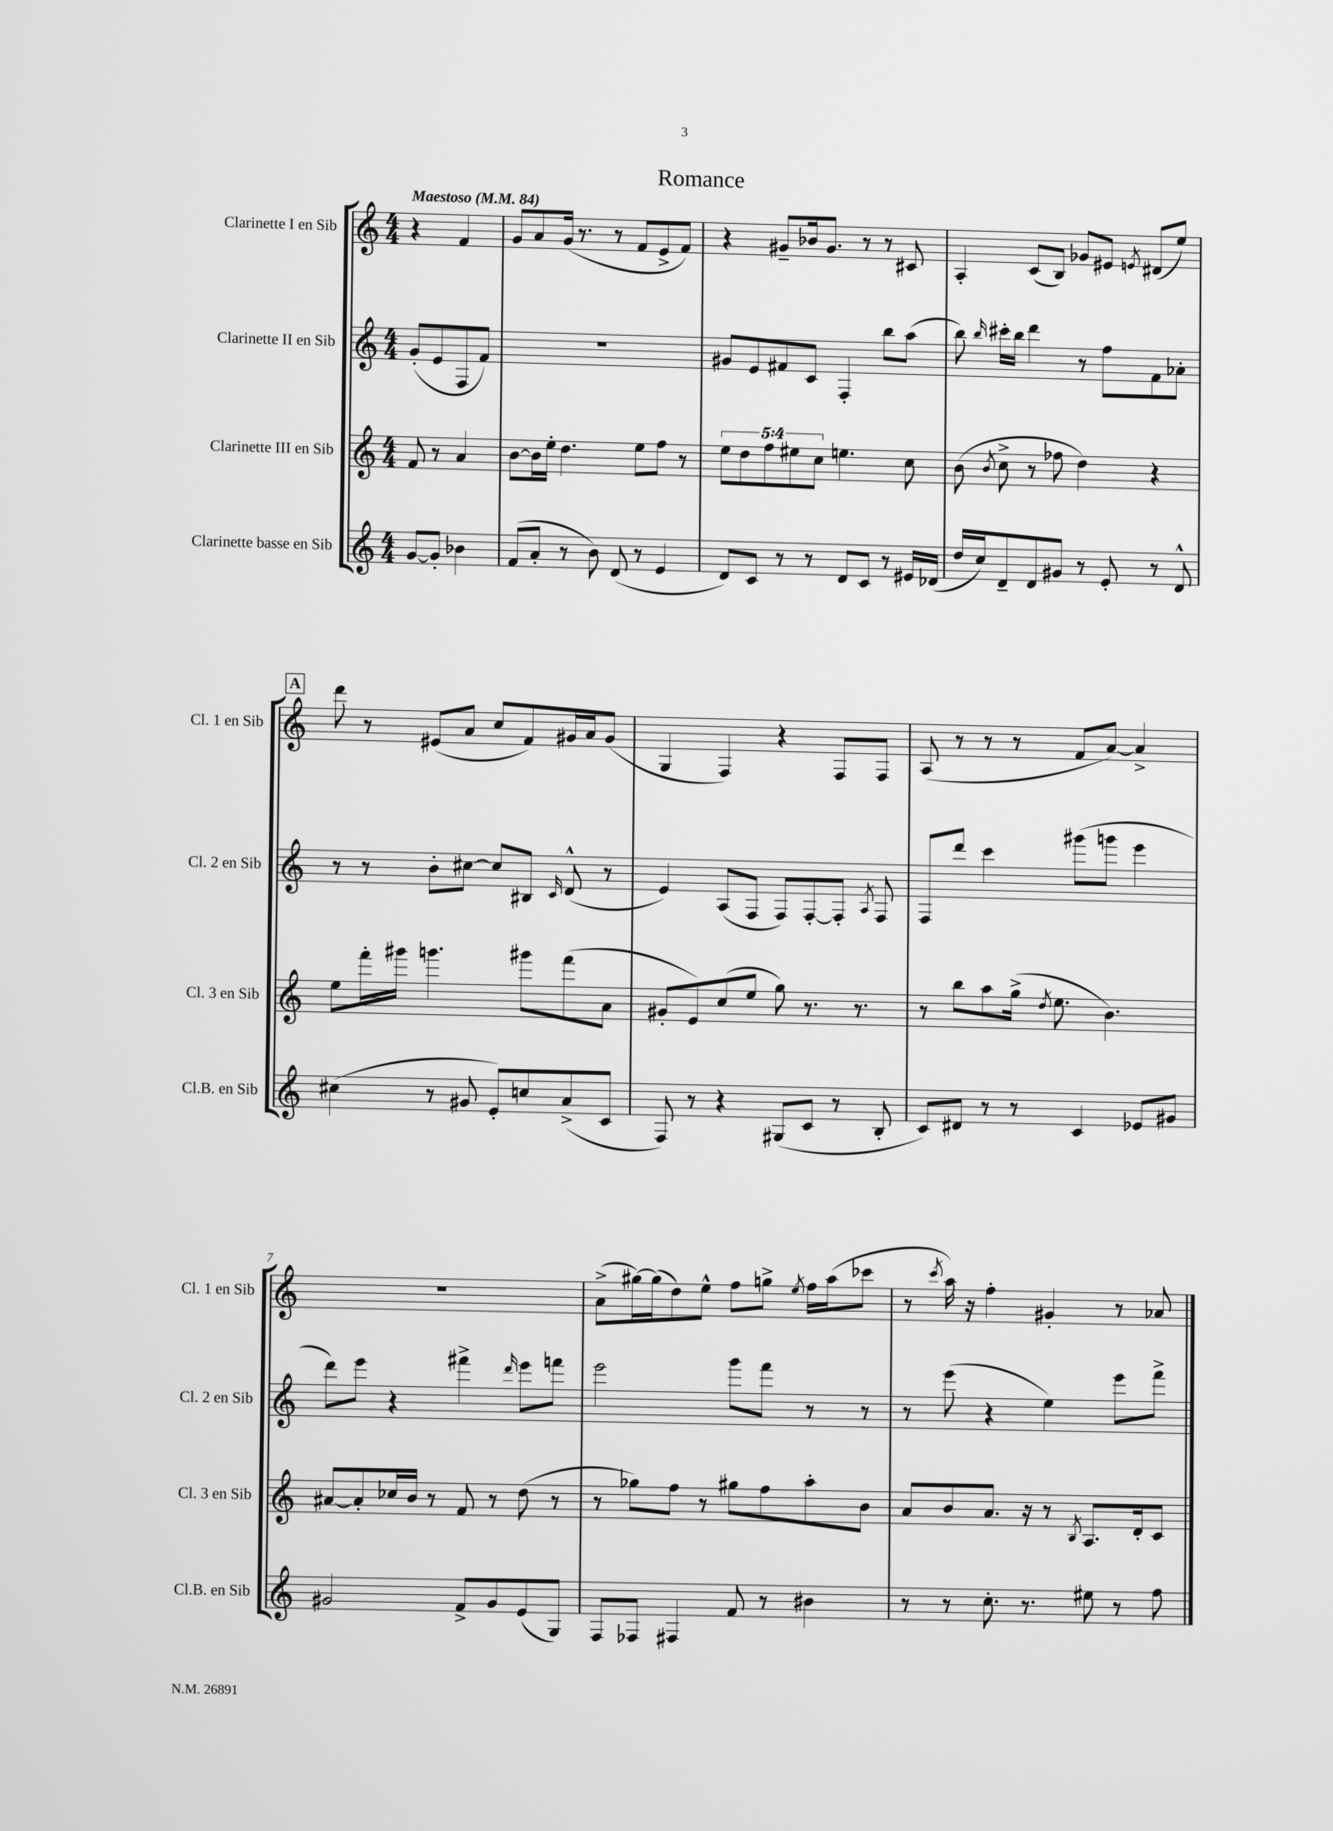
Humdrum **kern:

**kern	**kern	**kern	**kern
*part4	*part3	*part2	*part1
*staff4	*staff3	*staff2	*staff1
*I"Clarinette basse en Sib	*I"Clarinette III en Sib	*I"Clarinette II en Sib	*I"Clarinette I en Sib
*I'Cl.B. en Sib	*I'Cl. 3 en Sib	*I'Cl. 2 en Sib	*I'Cl. 1 en Sib
*clefG2	*clefG2	*clefG2	*clefG2
*k[]	*k[]	*k[]	*k[]
*M4/4	*M4/4	*M4/4	*M4/4
*MM84	*MM84	*MM84	*MM84
=	=	=	=
!	!	!	!LO:TX:a:B:t=Maestoso
[8g/L	8f/	(8g'/L	4r
8g'/J]	8r	8e/	.
4b-X\	4a/	8F/	4f/
.	.	8f/J)	.
=1	=1	=1	=1
(8f/L	[8b\L	1r	8g/L
8a'/J	16b\L]	.	8a/
.	16ee'\JJ	.	.
8r	4.dd\	.	(16g/Jk
.	.	.	8.r
8b\)	.	.	.
(8d/	.	.	8r
8r	8ee\L	.	8f/L
4e/	8ff\J	.	8e^/
.	8r	.	8f/J)
=2	=2	=2	=2
8d/L)	10ee\L	8g#X/L	4r
.	10dd\	.	.
8c/J	.	8e/	.
.	10ff\	.	.
8r	.	8f#X/	8g#X~/L
.	10ee#X\	.	.
8r	.	8c/J	16b-X/k
.	10cc\J	.	.
.	.	.	8.g#/J
8d/L	4.een\	4F'/	.
8c/J	.	.	8r
8r	.	8bb\L	8r
16e#X/LL	8cc\	(8aa\J	8c#X/
(16d-X/JJ	.	.	.
=3	=3	=3	=3
16dd/LL	(8b\	8bb\)	4A'/
16cc/J)	.	.	.
.	8qb/	16qqbb/	.
8d~/	8cc^\	16ccc#X'\LL	.
.	.	16bb\JJ	.
8d/	8r	4ddd\	(8c/L
8g#X/J	8ff-X\	.	8B/J)
8r	4dd\)	8r	8g-X/L
8e'/	.	8ff\L	8e#X/J
.	.	.	8qen/
8r	4r	8f\	(8d#X/L
8d^^/	.	8a-X'\J	8ee/J)
!!LO:LB:g=z
!!LO:REH:place=s1:t=A
=4	=4	=4	=4
(4cc#X\	8ee\L	8r	8ddd\
.	16fff'\L	8r	8r
.	16ggg#X\JJ	.	.
8r	4.gggn\	8b'\L	(8e#X/L
8g#X/	.	[8cc#X\J	8a/J
8e'/L)	.	8cc#/L]	8cc/L
8ccn/	8ggg#X\L	8B#X/J	8f/)
.	.	16qqc/	.
(8a^/	(8fff\	(8d^^/	16g#X/L
.	.	.	16a/J
8c/J	8a\J	8r	(8g#/J
=5	=5	=5	=5
8F/)	8g#X'/L	4e/)	4G/
8r	8e/)	.	.
4r	(8cc/	(8A/L	4F/)
.	8ee/J	8F/J	.
(8G#X/L	8gg\)	8F/L)	4r
8c/J	8.r	[8F'/	.
8r	.	8F'/J]	8F/L
.	8.r	.	.
.	.	8qA/	.
8B'/	.	8F/	8F/J
=6	=6	=6	=6
8c/L)	8r	8F/L	(8A/
8d#X/J	8bb\L	8ddd/J	8r
8r	8aa\	4ccc\	8r
8r	(16gg^\Jk	.	8r
.	8qdd/	.	.
.	8.ee\	.	.
4c/	.	(8ggg#X\L	8f/L
.	4.b\)	8gggn\J	[8a/J)
8e-X/L	.	4eee\	4a^/]
8g#X/J	.	.	.
!!LO:LB:g=z
=7	=7	=7	=7
2g#X/	[8a#X/L	8ddd\L)	1r
.	8a#'/]	8eee\J	.
.	16cc-X/L	4r	.
.	16b/JJ	.	.
.	8r	.	.
8f^/L	8f/	4fff#X^\	.
8g#/	8r	.	.
.	.	16qqddd/	.
(8e/	(8dd\	8eee\L	.
8G/J)	8r	8fffn\J	.
=8	=8	=8	=8
8F/L	8r	2eee\	(8a^\L
8F-X/J	8gg-X\L)	.	[16gg#X\L)
.	.	.	(16gg#\J]
4F#X/	8ff\J	.	8dd\)
.	8r	.	8ee^^\J
8f/	8gg#X\L	8ggg\L	8ff\L
8r	8ff\	8fff\J	8ggn^\J
.	.	.	8qee/
4b#X\	8aa'\	8r	16ff\LL
.	.	.	(16aa\J
.	8b\J	8r	8ccc-X\J
=9	=9	=9	=9
8r	8a/L	8r	8r
.	.	.	8qccc/
8r	8b/	(8eee\	16aa\)
.	.	.	16r
8.cc'\	8.a/J	4r	4ff'\
8.r	16r	.	.
.	8r	4ee\)	4g#X'/
.	8qB/	.	.
8ee#X\	8.A/L	.	.
8r	.	8eee\L	8r
.	16d'/k	.	.
8ff\	8c/J	8fff^\J	8a-X/
==	==	==	==
*-	*-	*-	*-
